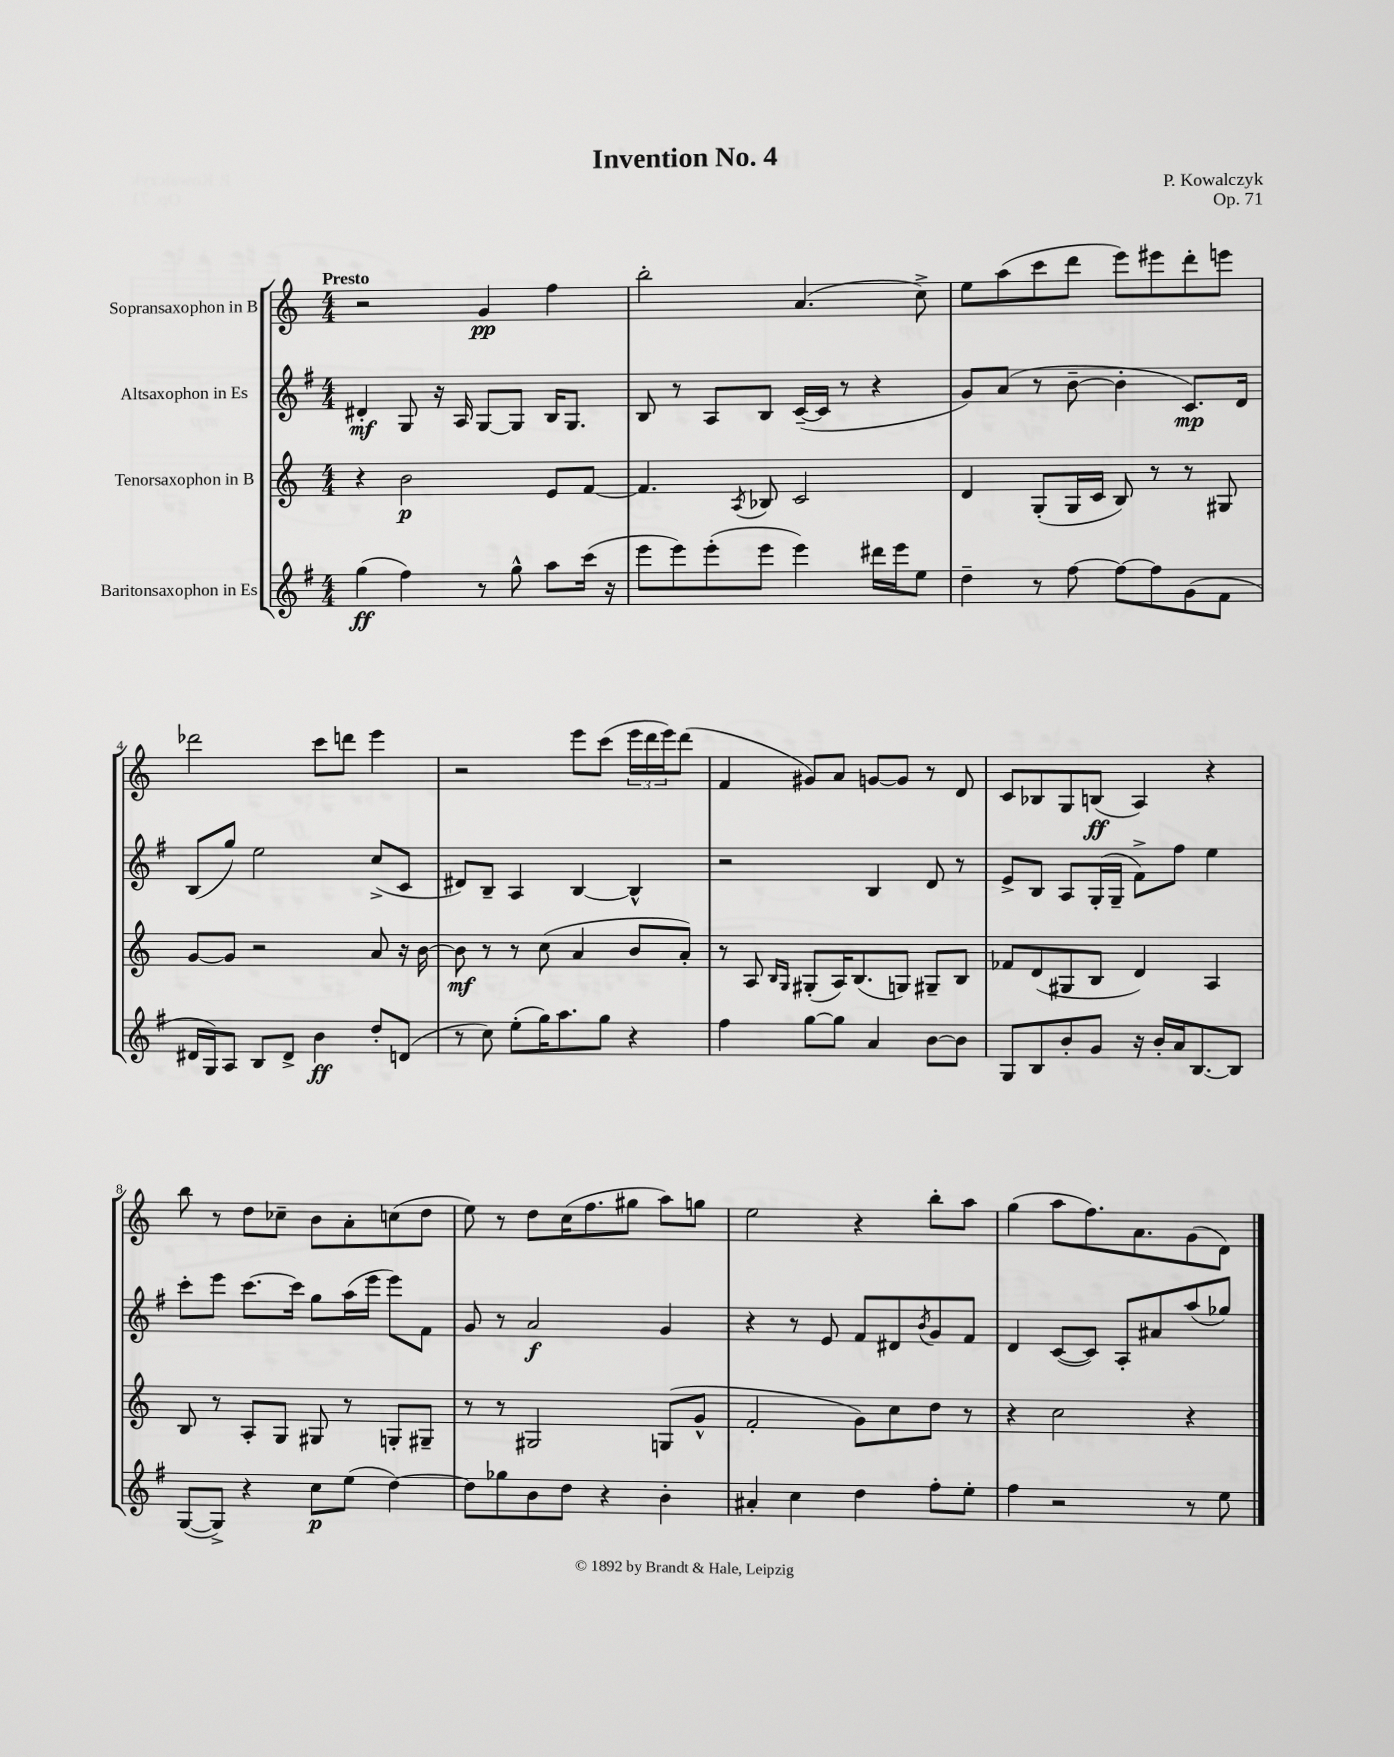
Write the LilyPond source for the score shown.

\header { title = "Invention No. 4" composer = "P. Kowalczyk" opus = "Op. 71" }
<<
\new StaffGroup <<
\new Staff = "s0" \with { instrumentName = "Sopransaxophon in B" } {
    \clef treble \key c \major \numericTimeSignature \time 4/4 \tempo "Presto"
    r2 g'4\pp f''4 |
    b''2-. a'4.( c''8->) |
    e''8 a''8( c'''8 d'''8 e'''8) eis'''8 d'''8-. e'''8 |
    des'''2 c'''8 d'''8 e'''4 |
    r2 e'''8 c'''8( \tuplet 3/2 { e'''16 d'''16 e'''16) } d'''8( |
    f'4 gis'8) a'8 g'8~ g'8 r8 d'8 |
    c'8 bes8 g8 b8\ff( a4) r4 |
    b''8 r8 d''8 ces''8-- b'8 a'8-. c''8( d''8 |
    e''8) r8 d''8 c''16( f''8. gis''8 a''8) g''8 |
    e''2 r4 b''8-. a''8 |
    g''4( a''8 f''8.) a'8. g'8( d'8) \bar "|." |
}
\new Staff = "s1" \with { instrumentName = "Altsaxophon in Es" } {
    \clef treble \key g \major \numericTimeSignature \time 4/4
    dis'4-.\mf g8 r16 a16 g8~ g8 b16 g8. |
    b8 r8 a8 b8 c'16~--( c'16 r8 r4 |
    g'8) a'8( r8 b'8~-- b'4-. c'8.\mp) d'16 |
    b8( g''8) e''2 c''8->( c'8 |
    dis'8) b8-- a4 b4~ b4-^ |
    r2 b4 d'8 r8 |
    e'8-> b8 a8 g16-.( g16-- fis'8->) fis''8 e''4 |
    c'''8-. e'''8 c'''8.~ c'''16 g''8 a''16( e'''16 e'''8) fis'8 |
    g'8 r8 a'2\f g'4 |
    r4 r8 e'8 fis'8 dis'8 \acciaccatura { b'8 } g'8 fis'8 |
    d'4 c'8~( c'8) a8-. ais'8 a''8( ges''8) \bar "|." |
}
\new Staff = "s2" \with { instrumentName = "Tenorsaxophon in B" } {
    \clef treble \key c \major \numericTimeSignature \time 4/4
    r4 b'2\p e'8 f'8~ |
    f'4. \acciaccatura { a8 } bes8 c'2 |
    d'4 g8-.( g16 c'16 b8) r8 r8 gis8 |
    g'8~ g'8 r2 a'8 r16 b'16~ |
    b'8\mf r8 r8 c''8( a'4 b'8 a'8-.) |
    r8 a8 \grace { b16 g16 } gis8-.( a16) b8.( g8) gis8-- b8 |
    fes'8 d'8( gis8 b8 d'4) a4 |
    b8 r8 a8-. g8 gis8 r8 g8-. gis8-- |
    r8 r8 gis2 g8( g'8-^ |
    f'2-. g'8) c''8 d''8 r8 |
    r4 c''2 r4 \bar "|." |
}
\new Staff = "s3" \with { instrumentName = "Baritonsaxophon in Es" } {
    \clef treble \key g \major \numericTimeSignature \time 4/4
    g''4\ff( fis''4) r8 g''8-^ a''8 c'''16( r16 |
    e'''8 e'''8) e'''8-.( e'''8 e'''4) dis'''16 e'''16 e''8 |
    d''4-- r8 fis''8~ fis''8~ fis''8 g'8( fis'8 |
    dis'16 g16) a8 b8 dis'8-> b'4\ff d''8-. d'8( |
    r8 c''8) e''8-.( g''16) a''8. g''8 r4 |
    fis''4 g''8~ g''8 a'4 b'8~ b'8 |
    g8 b8 b'8-. g'8 r16 b'16-. a'16 b8.~ b8 |
    g8~( g8->) r4 c''8\p e''8( d''4~) |
    d''8 ges''8 b'8 d''8 r4 b'4-. |
    ais'4-. c''4 d''4 fis''8-. e''8-. |
    fis''4 r2 r8 e''8 \bar "|." |
}
>>
>>
